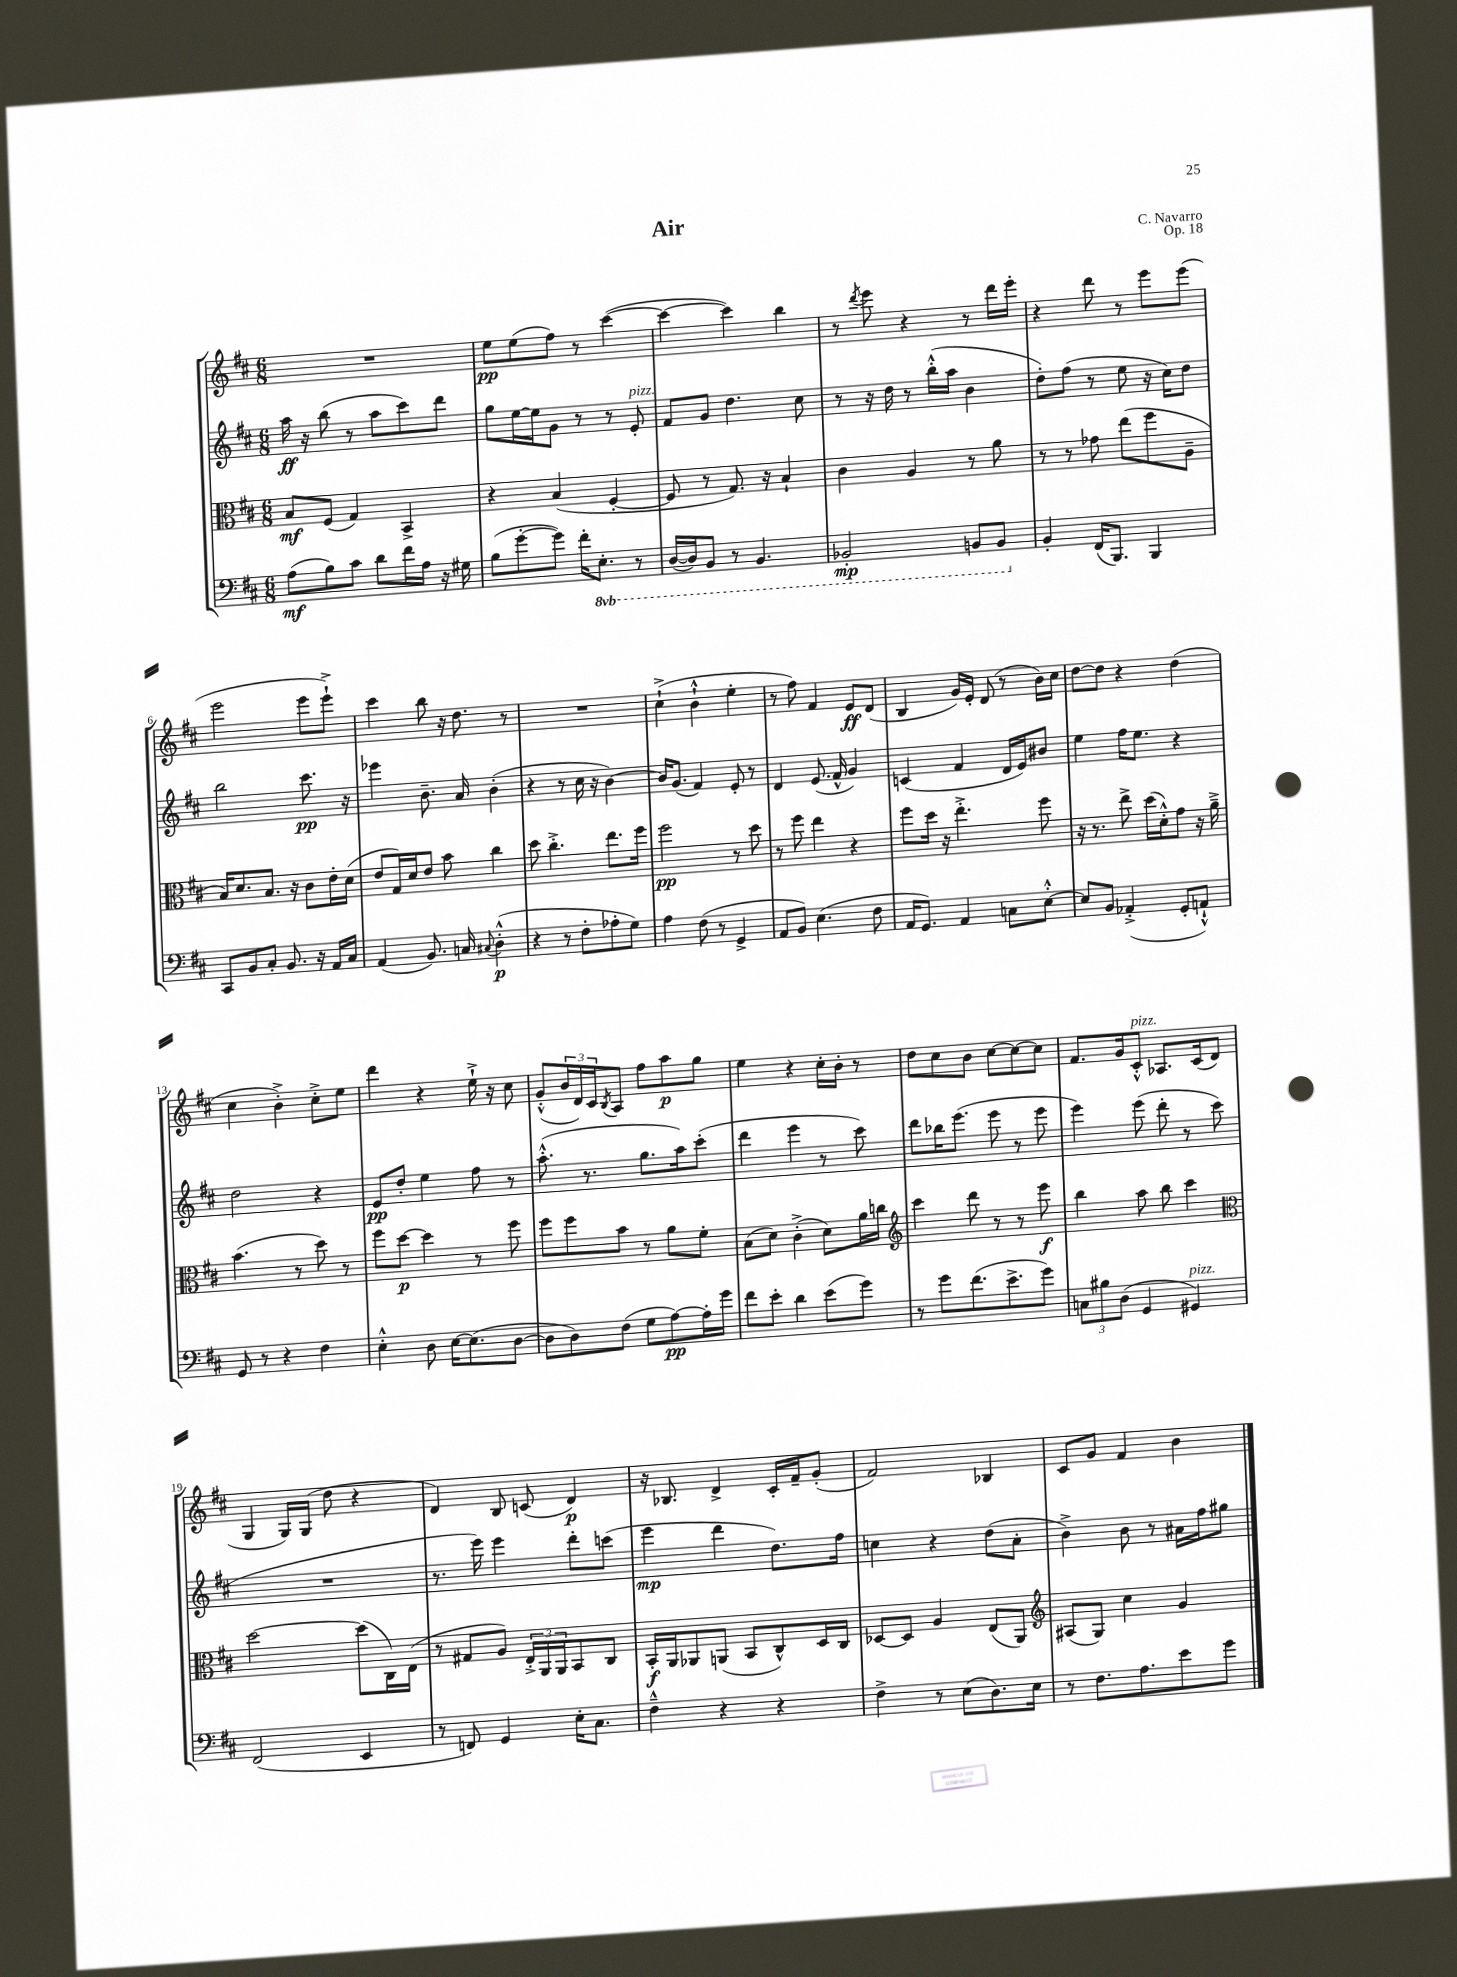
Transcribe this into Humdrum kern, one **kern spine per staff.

**kern	**dynam	**kern	**dynam	**kern	**dynam	**kern	**dynam
*part4	*part4	*part3	*part3	*part2	*part2	*part1	*part1
*staff4	*staff4	*staff3	*staff3	*staff2	*staff2	*staff1	*staff1
*clefF4	*	*clefC3	*	*clefG2	*	*clefG2	*
*k[f#c#]	*	*k[f#c#]	*	*k[f#c#]	*	*k[f#c#]	*
*M6/8	*	*M6/8	*	*M6/8	*	*M6/8	*
=1	=1	=1	=1	=1	=1	=1	=1
(8A\L	mf	8B/L	mf	16aa\	ff	2.r	.
.	.	.	.	16r	.	.	.
8B\)	.	(8F#/J	.	(8bb\	.	.	.
8c#\J	.	4G/)	.	8r	.	.	.
8d\L	.	.	.	8aa\L	.	.	.
16f#\L	.	4BB^/	.	8ccc#\)	.	.	.
16A\JJ	.	.	.	.	.	.	.
16r	.	.	.	8ddd\J	.	.	.
16G#X\	.	.	.	.	.	.	.
=2	=2	=2	=2	=2	=2	=2	=2
(8B\L	.	4r	.	8gg\L	.	8ee\L	pp
[8g'\	.	.	.	[16ee\L	.	(8ee\	.
.	.	.	.	16ee\J]	.	.	.
8g\J])	.	(4B/	.	8g\J	.	8ff#\J)	.
16f#'\KL	.	.	.	8r	.	8r	.
*8ba	*	*	*	*	*	*	*
8.EE'\J	.	.	.	.	.	.	.
.	.	[4F#'/	.	8r	.	([4ccc#\	.
!	!	!	!	!LO:TX:a:i:t=pizz.	!	!	!
8r	.	.	.	8e'/	.	.	.
=3	=3	=3	=3	=3	=3	=3	=3
([16DD/LL	.	8F#/]	.	8f#/L	.	4ccc#\_	.
16DD/J])	.	.	.	.	.	.	.
8BBB/J	.	8r	.	8g/J	.	.	.
8r	.	8.G/)	.	4.dd\	.	4ccc#\])	.
4.BBB/	.	.	.	.	.	.	.
.	.	16r	.	.	.	.	.
.	.	4B`/	.	.	.	4bb\	.
.	.	.	.	8cc#\	.	.	.
=4	=4	=4	=4	=4	=4	=4	=4
2BBB-X'/	mp	4c#\	.	8r	.	8r	.
.	.	.	.	.	.	8qddd/	.
.	.	.	.	16r	.	8eee\	.
.	.	.	.	16dd\	.	.	.
.	.	4A/	.	8r	.	4r	.
.	.	.	.	(16bb'^^\LL	.	.	.
.	.	.	.	16aa\JJ	.	.	.
8BBBn/L	.	8r	.	4b\	.	8r	.
8BBB/J	.	8a\	.	.	.	16ddd\LL	.
.	.	.	.	.	.	16eee'\JJ	.
=5	=5	=5	=5	=5	=5	=5	=5
*X8ba	*	*	*	*	*	*	*
4BB'/	.	8r	.	8dd'\L)	.	4r	.
.	.	8r	.	(8ff#\J	.	.	.
(16FF#/KL	.	8g-X\	.	8r	.	8ddd\	.
8.BBB/J)	.	.	.	.	.	.	.
.	.	(8ee\L	.	8ee\	.	8r	.
4BBB/	.	8ff#\	.	16r	.	8eee\L	.
.	.	.	.	16cc#\KL)	.	.	.
.	.	8A~\J	.	8dd\J	.	(8eee\J	.
!!LO:LB:g=z
=6	=6	=6	=6	=6	=6	=6	=6
8CC#/L	.	16B/KL)	.	2bb\	.	2eee\	.
.	.	8.d/	.	.	.	.	.
8BB/	.	.	.	.	.	.	.
8C#'/J	.	8.B/J	.	.	.	.	.
8.BB/	.	.	.	.	.	.	.
.	.	16r	.	.	.	.	.
.	.	8c#\L	.	8.ccc#\	pp	8eee\L	.
16r	.	.	.	.	.	.	.
16AA/LL	.	16e'\L	.	.	.	8eee`^\J)	.
16C#/JJ	.	(16d\JJ	.	16r	.	.	.
=7	=7	=7	=7	=7	=7	=7	=7
(4AA/	.	8e/L	.	4eee-X\	.	4ccc#\	.
.	.	16G/L)	.	.	.	.	.
.	.	16d/J	.	.	.	.	.
8.BB/)	.	8e/J	.	8.b~\	.	8bb\	.
.	.	8b\	.	.	.	16r	.
16Cn/	.	.	.	16a/	.	8.dd\	.
8qqC#X/	.	.	.	.	.	.	.
(4D'^^\	p	4cc#\	.	(4b'\	.	.	.
.	.	.	.	.	.	8r	.
=8	=8	=8	=8	=8	=8	=8	=8
4r	.	8dd\	.	4r	.	2.r	.
.	.	4.cc#'^\	.	.	.	.	.
8r	.	.	.	8r	.	.	.
8F#'\L	.	.	.	16cc#\	.	.	.
.	.	.	.	16r	.	.	.
8A-X'\	.	8.ee\L	.	[4b\)	.	.	.
8G\J)	.	.	.	.	.	.	.
.	.	16ff#\Jk	.	.	.	.	.
=9	=9	=9	=9	=9	=9	=9	=9
4A\	.	2ff#\	pp	16b/KL]	.	(4cc#`^\	.
.	.	.	.	(8.g/J	.	.	.
(8F#\	.	.	.	4f#/)	.	4b`^^\	.
8r	.	.	.	.	.	.	.
4GG^/	.	8r	.	8e'/	.	4ee'\	.
.	.	8dd\	.	8r	.	.	.
=10	=10	=10	=10	=10	=10	=10	=10
8AA/L	.	8r	.	4d/	.	8r	.
8BB/J)	.	8ff#\	.	.	.	8ff#\)	.
(4.E\	.	4ee\	.	(8.e/	.	4f#/	.
.	.	.	.	16f#^^/	.	.	.
.	.	4r	.	4g/)	.	8e/L	ff
8F#\	.	.	.	.	.	(8d/J	.
=11	=11	=11	=11	=11	=11	=11	=11
16AA/KL	.	8ff#\L	.	(4cn/	.	4B/	.
8.GG/J)	.	.	.	.	.	.	.
.	.	16dd\Jk	.	.	.	.	.
.	.	16r	.	.	.	.	.
4AA/	.	4.ee'^\	.	4f#/	.	16g/LL)	.
.	.	.	.	.	.	16e'/JJ	.
.	.	.	.	.	.	(8d/	.
8Cn\L	.	.	.	16d/LL	.	8r	.
.	.	.	.	16e/J)	.	.	.
[8E'^^\J	.	8ff#\	.	8b#X/J	.	16b\LL)	.
.	.	.	.	.	.	16cc#\JJ	.
=12	=12	=12	=12	=12	=12	=12	=12
8E/L]	.	16r	.	4ee\	.	[8dd\L	.
.	.	8.r	.	.	.	.	.
8BB/J	.	.	.	.	.	8dd\J]	.
(4AA-X'^/	.	8ee^\	.	16ff#\KL	.	4r	.
.	.	.	.	8.ee\J	.	.	.
.	.	(16dd\LL	.	.	.	.	.
.	.	16d'^^\J)	.	.	.	.	.
8GG'/L	.	8g\J	.	4r	.	(4dd\	.
8AAn`^^/J)	.	16r	.	.	.	.	.
.	.	16a~^\	.	.	.	.	.
!!LO:LB:g=z
=13	=13	=13	=13	=13	=13	=13	=13
8GG/	.	(4.b\	.	2dd\	.	4cc#\	.
8r	.	.	.	.	.	.	.
4r	.	.	.	.	.	4b'^\)	.
.	.	8r	.	.	.	.	.
4F#\	.	8dd\)	.	4r	.	8cc#'^\L	.
.	.	8r	.	.	.	8ee\J	.
=14	=14	=14	=14	=14	=14	=14	=14
4E'^^\	.	8ff#\L	.	8e/L	pp	4ddd\	.
.	.	[8dd\J	p	8dd'/J	.	.	.
8D\	.	4dd\]	.	4ee\	.	4r	.
[16E\KL	.	.	.	.	.	.	.
(8.E\]	.	.	.	.	.	.	.
.	.	8r	.	8ff#\	.	16ee`^\	.
.	.	.	.	.	.	16r	.
[8D\J	.	8ff#\	.	8r	.	8cc#\	.
=15	=15	=15	=15	=15	=15	=15	=15
8D\L]	.	8ff#\L	.	(8.aa'^^\	.	(8g'^^/L	.
8D\)	.	8ff#\	.	.	.	24b/L	.
.	.	.	.	.	.	24d/)	.
.	.	.	.	8.r	.	.	.
.	.	.	.	.	.	24c#/J	.
.	.	.	.	.	.	8qB/	.
(8F#\J	.	8b\J	.	.	.	8A/J	.
8G\L	.	8r	.	8.gg\L	.	8ff#\L	.
[8A\)	pp	8a\L	.	.	.	8aa\	p
.	.	.	.	16aa\k)	.	.	.
16A'\L]	.	8f#'\J	.	(8ccc#'\J	.	8gg\J	.
16g\JJ	.	.	.	.	.	.	.
=16	=16	=16	=16	=16	=16	=16	=16
8f#\L	.	(8B\L	.	4ddd\	.	4ee\	.
8e'\J	.	8d\J)	.	.	.	.	.
4d\	.	(4c#'^\	.	4eee\	.	4r	.
(8e\L	.	8d\L)	.	8r	.	16cc#'\LL	.
.	.	.	.	.	.	16b'\JJ	.
8g\J)	.	16a\L	.	8ccc#\)	.	8r	.
.	.	16ccn\JJ	.	.	.	.	.
=17	=17	=17	=17	=17	=17	=17	=17
*	*	*clefG2	*	*	*	*	*
8r	.	4ccc#\	.	8ddd\L	.	8dd\L	.
8g\L	.	.	.	16bb-X\K	.	8cc#\	.
.	.	.	.	(8.eee\J	.	.	.
(8.f#\	.	8ddd\	.	.	.	8b\J	.
.	.	8r	.	8eee\	.	[8cc#\L	.
8.e^\	.	.	.	.	.	.	.
.	.	8r	.	8r	.	8cc#\_	.
8g\J)	.	8eee\	f	8eee\	.	8cc#\J]	.
=18	=18	=18	=18	=18	=18	=18	=18
12Cn\L	.	4bb\	.	4eee\)	.	8.f#/L	.
12B#X\	.	.	.	.	.	.	.
(12D\J	.	.	.	.	.	.	.
.	.	.	.	.	.	16g/k	.
!	!	!	!	!	!	!LO:TX:a:i:t=pizz.	!
4GG/	.	8aa\	.	(8eee\	.	8c#'^^/J	.
.	.	8bb\	.	8ddd'\	.	8.A-X/L	.
!LO:TX:a:i:t=pizz.	!	!	!	!	!	!	!
4GG#X/)	.	4ccc#\	.	8r	.	.	.
.	.	.	.	.	.	(16c#/k	.
.	.	.	.	8ccc#\	.	8d/J	.
!!LO:LB:g=z
=19	=19	=19	=19	=19	=19	=19	=19
*	*	*clefC3	*	*	*	*	*
(2FF#/	.	[2dd\	.	2.r	.	4G/	.
.	.	.	.	.	.	16G/LL)	.
.	.	.	.	.	.	(16G/JJ	.
.	.	.	.	.	.	8dd\	.
4EE/	.	(8dd\L]	.	.	.	4r	.
.	.	16C#\L)	.	.	.	.	.
.	.	(16E\JJ	.	.	.	.	.
=20	=20	=20	=20	=20	=20	=20	=20
8r	.	8r	.	8.r	.	4d/)	.
8FFn/)	.	8G#X/L	.	.	.	.	.
.	.	.	.	16eee\)	.	.	.
4GG/	.	8A/J)	.	4eee\	.	8B/	.
.	.	24E'^/LL	.	.	.	(8cn/	.
.	.	24AA/	.	.	.	.	.
.	.	24AA/J	.	.	.	.	.
16E'\KL	.	8BB/	.	8ddd'\L	.	4d/)	p
8.C#\J	.	.	.	.	.	.	.
.	.	8C#/J	.	(8cccn\J	.	.	.
=21	=21	=21	=21	=21	=21	=21	=21
4F#~^^\	.	16BB'/LL	f	4eee\	mp	16r	.
.	.	16AA/J	.	.	.	8.B-X/	.
.	.	8AA-X/	.	.	.	.	.
4r	.	(8AAn/J	.	4ddd\	.	4d^/	.
.	.	8BB/L	.	.	.	.	.
4r	.	8C#^^/)	.	8.dd\L)	.	16c#'/LL	.
.	.	.	.	.	.	16f#~/J	.
.	.	16D/L	.	.	.	(8g'/J	.
.	.	16C#/JJ	.	16ff#\Jk	.	.	.
=22	=22	=22	=22	=22	=22	=22	=22
4F#^\	.	[8D-X/L	.	4ccn\	.	2f#/)	.
.	.	8D-/J]	.	.	.	.	.
8r	.	4A/	.	4r	.	.	.
(8E\L	.	.	.	.	.	.	.
8.D\)	.	(8E/L	.	(8dd\L	.	4B-X/	.
.	.	8AA/J)	.	8a'\J	.	.	.
16E\Jk	.	.	.	.	.	.	.
=23	=23	=23	=23	=23	=23	=23	=23
*	*	*clefG2	*	*	*	*	*
8r	.	(8A#X/L	.	4b^\)	.	8c#/L	.
8.F#\L	.	8G/J)	.	.	.	8g/J	.
.	.	4cc#\	.	8b\	.	4f#/	.
8.A\	.	.	.	.	.	.	.
.	.	.	.	8r	.	.	.
8e\	.	4g/	.	16a#X\LL	.	4b\	.
.	.	.	.	16ff#\J	.	.	.
8g\J	.	.	.	8gg#X\J	.	.	.
==	==	==	==	==	==	==	==
*-	*-	*-	*-	*-	*-	*-	*-
